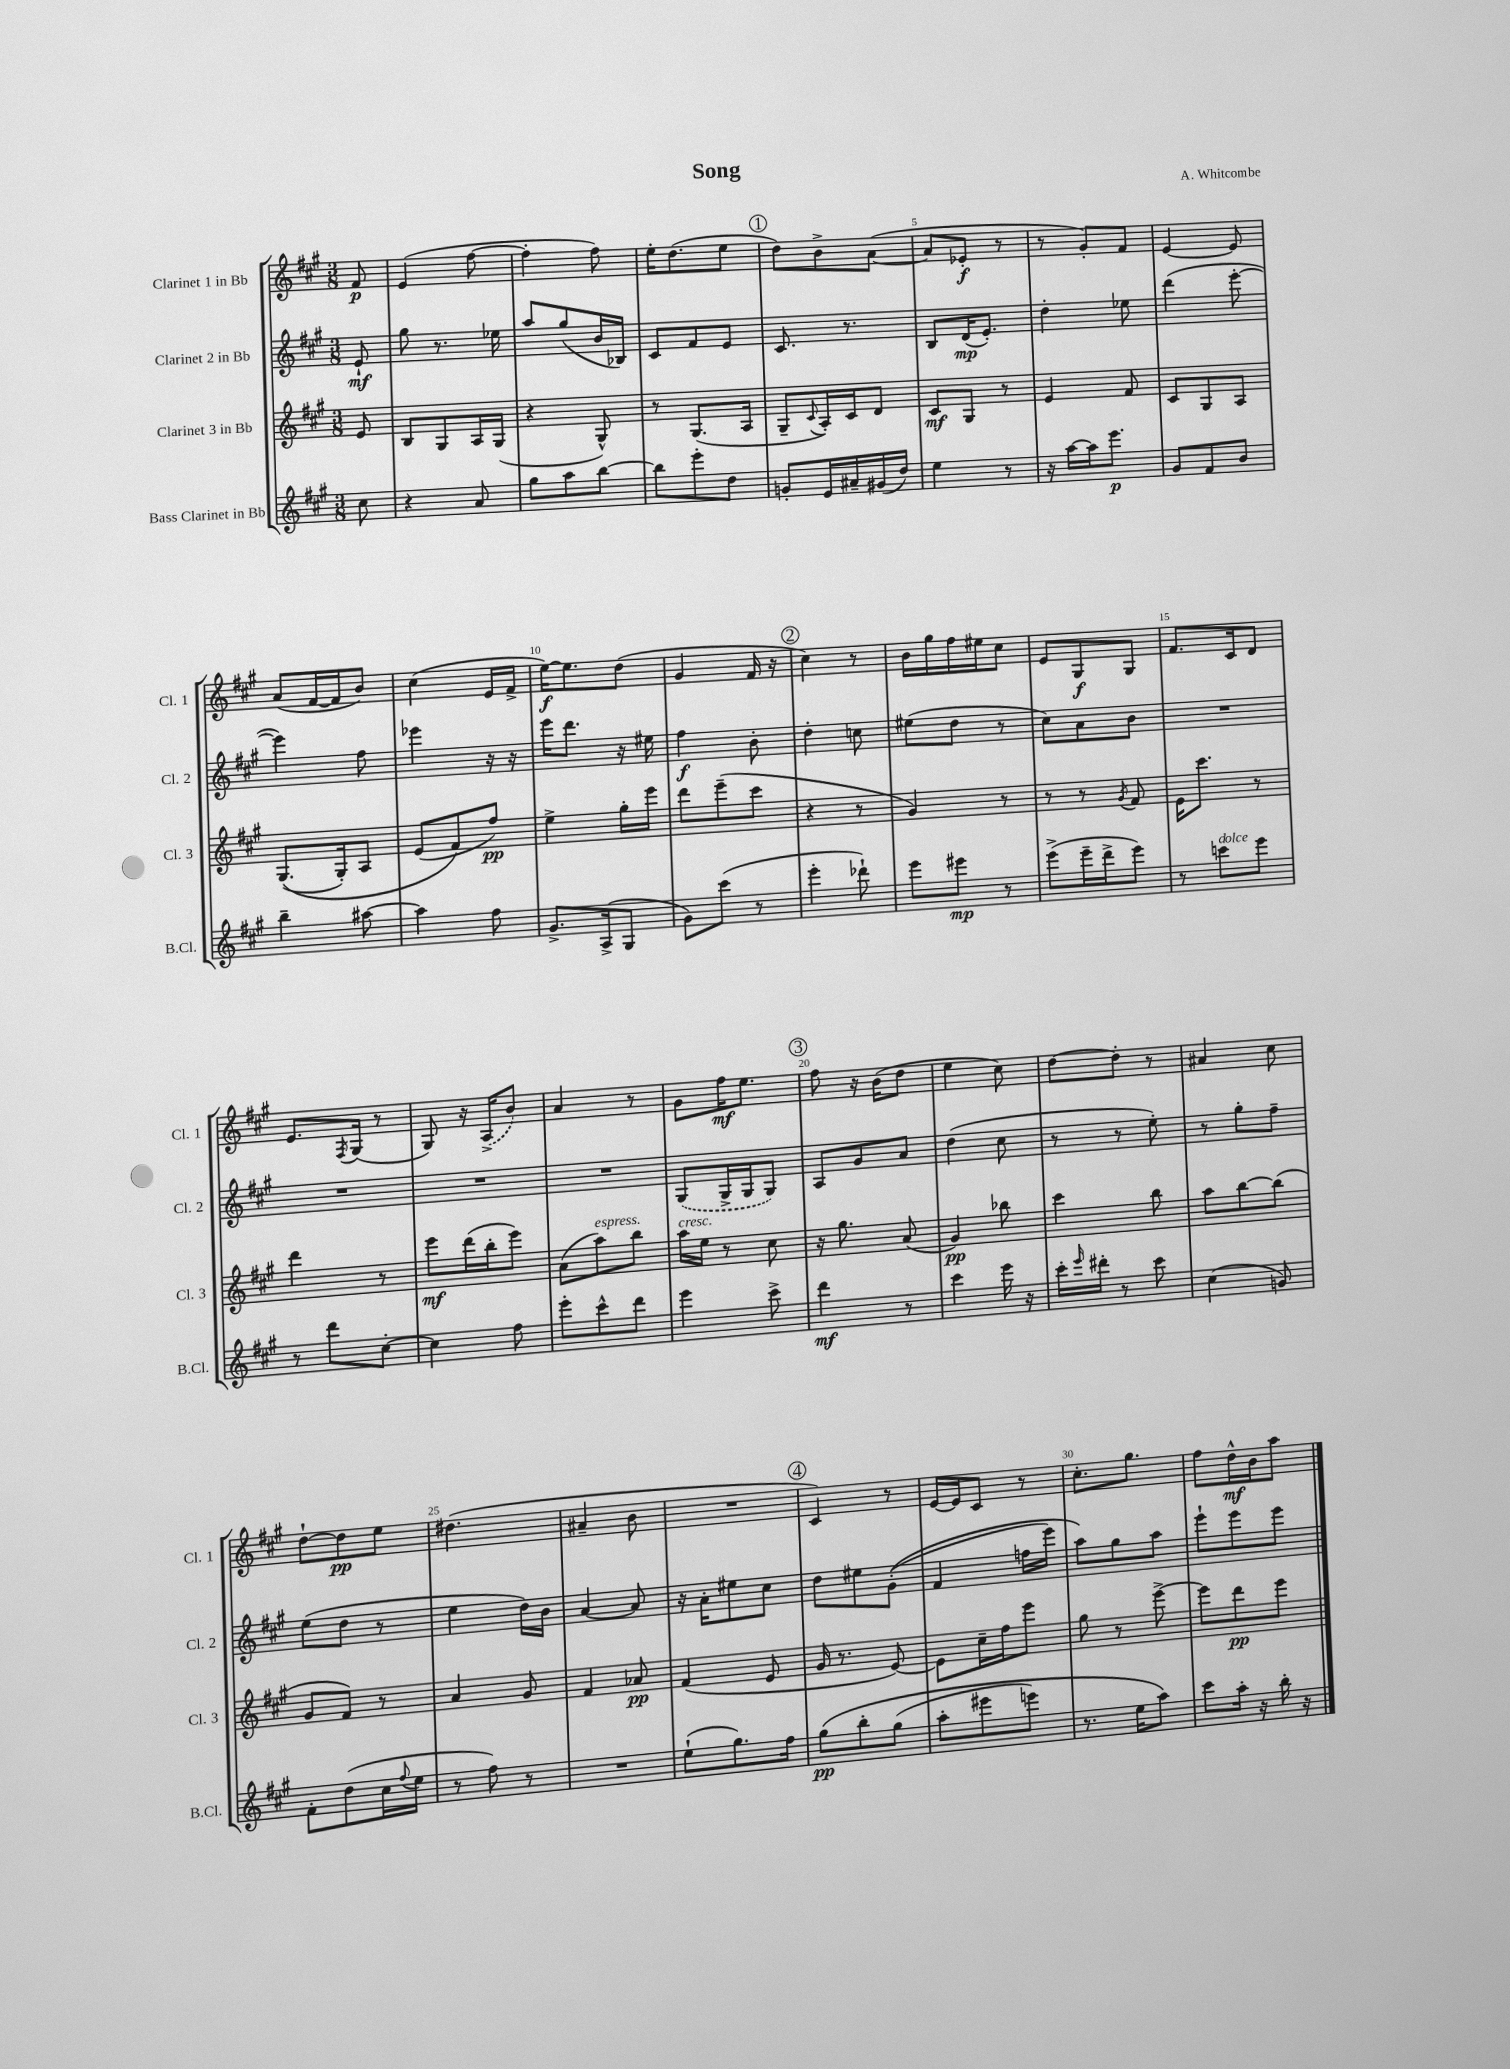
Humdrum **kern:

**kern	**kern	**kern	**kern
*staff4	*staff3	*staff2	*staff1
*clefG2	*clefG2	*clefG2	*clefG2
*k[f#c#g#]	*k[f#c#g#]	*k[f#c#g#]	*k[f#c#g#]
*M3/8	*M3/8	*M3/8	*M3/8
8cc#\	8e/	8e`/	8f#/
=	=	=	=
4r	8B/L	8gg#\	(4e/
.	8G#/	8.r	.
8a/	16A/L	.	[8ff#\
.	(16G#/JJ	16ee-\	.
=	=	=	=
8gg#\L	4r	8aa/L	4ff#'\]
8aa\	.	(8gg#/	.
[8bb\J	8G#^^/)	16b/L	8ff#\)
.	.	16B-/JJ)	.
=	=	=	=
8bb\]L	8r	8c#/L	16ee'\LK
.	.	.	(8.dd\
8eee'\	(8.G#/L	8f#/	.
8dd\J	.	8e/J	8ee\J
.	16A/Jk	.	.
=	=	=	=
8g'/L	8G#~/L	8.c#/	8dd\L)
.	8qqc#/	.	.
16e/L	16A'/L)	.	8b^\
16a#~/	16c#/J	8.r	.
(16g#/	8d/J	.	([8a\J
16dd/JJ)	.	.	.
=	=	=	=
4ee\	8c#/L	8B/L	8a/]L
.	8G#/J	(16d/K	8e-'/J
.	.	8.e'/J)	.
8r	8r	.	8r
=	=	=	=
16r	4e/	4dd'\	8r
[16aa\LL	.	.	.
16aa\]J	.	.	8g#'/L)
8.eee\J	.	.	.
.	8f#/	8ee-\	8f#/J
=	=	=	=
8g#/L	8c#/L	(4ddd\	[4e/
8f#/	8G#/	.	.
8b/J	8A/J	[8eee'\	8e/]
=	=	=	=
4bb~\	&((8.G#/L	4eee\])	(8a/L
.	.	.	[16f#/L
.	16G#'/k)	.	16f#/]J
[8aa#\	8A/J	8ff#\	8b/J)
=	=	=	=
4aa#\]	(8e/L	4eee-\	(4cc#\
.	8f#/&)	.	.
8ff#\	8ff#/J)	16r	16e/LL
.	.	16r	16f#^/JJ
=	=	=	=
8.g#^/L	4ee^\	16eee\LK	[16ee\LK)
.	.	8.ddd\J	8.ee\]
(16A^/k	.	.	.
8G#/J	16gg#'\LL	16r	(8dd\J
.	16eee\JJ	16ee#\	.
=	=	=	=
8g#\L)	8ddd\L	4ff#\	4g#/
(8ccc#\J	(8eee~\	.	.
8r	8ccc#\J	8b'\	16f#/
.	.	.	16r
=	=	=	=
4eee'\	4r	4dd'\	4cc#\)
8ddd-`\)	8r	8cc\	8r
=	=	=	=
8eee\L	4g#/)	(8ee#\L	16b\LL
.	.	.	16gg#\
8eee#\J	.	8dd\J	16ff#\
.	.	.	16ee#\J
8r	8r	8r	8cc#\J
=	=	=	=
(8eee^\L	8r	8cc#\L)	8e/L
16eee~\L	8r	8a\	8G#/
16ddd^\J	.	.	.
.	8qg#/	.	.
8eee\J)	8f#/	8b\J	8G#/J
=	=	=	=
8r	16e\LK	4.r	8.f#/L
.	8.ccc#\J	.	.
8ccc\L	.	.	.
.	.	.	16c#/k
8eee\J	8r	.	8d/J
=	=	=	=
8r	4ddd\	4.r	8.e/L
8ddd\L	.	.	.
.	.	.	8qF#/
.	.	.	(16G#/Jk
[8cc#'\J	8r	.	8r
=	=	=	=
4cc#\]	8eee\L	4.r	8G#/)
.	(16ddd\L	.	16r
.	16bb'\J	.	(16A^/LK
8ff#\	8eee\J)	.	8b/J)
=	=	=	=
8eee'\L	(8a\L	4.r	4a/
8ccc#^^\	8aa\)	.	.
8ddd\J	8bb\J	.	8r
=	=	=	=
4eee\	16aa\LL	(8G#/L	8g#\L
.	16ee\JJ	.	.
.	8r	16G#^/L	16ff#\K
.	.	16G#/J	8.ee\J
8ccc#^\	8cc#\	8G#/J)	.
=	=	=	=
4ddd\	16r	8A/L	8ff#\
.	8.gg#\	.	.
.	.	8g#/	16r
.	.	.	(16b\LK
8r	(8a/	8a/J	8dd\J
=	=	=	=
4ccc#\	4g#/)	(4dd\	4ee\
16eee\	8bb-\	8cc#\	8cc#\)
16r	.	.	.
=	=	=	=
16ccc#'\LL	4ccc#\	8r	[8dd\L
16qqeee/	.	.	.
16ddd#'\JJ	.	.	.
8r	.	8r	8dd'\]J
8ccc#\	8bb\	8ee'\)	8r
=	=	=	=
(4cc#\	8aa\L	8r	4a#/
.	[8bb\	8gg#'\L	.
8g/)	(8bb\]J	8ff#~\J	8cc#\
=	=	=	=
8f#'\L	8g#/L	(8ee\L	[8dd`\L
(8dd\	8f#/J)	8dd\J	8dd\]
16cc#\L	8r	8r	8ee\J
8qqff#/	.	.	.
16ee\JJ	.	.	.
=	=	=	=
8r	4a/	4ee\	(4.dd#\
8ff#\)	.	.	.
8r	8g#/	16dd\LL)	.
.	.	16b\JJ	.
=	=	=	=
4.r	4f#/	[4a/	4a#~/
.	8a-/	8a/]	8b\
=	=	=	=
(8ee`\L	(4f#/	16r	4.r
.	.	16a'\LK	.
8.gg#\)	.	8ee#\	.
.	8e/	8cc#\J	.
16ff#\Jk	.	.	.
=	=	=	=
&(8gg#\L	16g#/	8dd\L	4c#/)
.	8.r	.	.
8bb'\	.	8ee#\	.
(8gg#\J	[8e/)	&((8g#'\J	8r
=	=	=	=
8aa'\L	8e\]L	4f#/	[16e/LL
.	.	.	16e/]J
8eee#\	16cc#~\L	.	8c#/J
.	16ff#\J	.	.
8eee\J)	8eee\J	16ff\LL	8r
.	.	16eee\JJ)	.
=	=	=	=
8.r	8gg#\	8aa\L&)	8.cc#'\L
.	8r	8gg#\	.
16ee\LK	.	.	8.gg#\J
8aa\J&)	[8eee^\	8aa\J	.
=	=	=	=
8ccc#\L	8eee\]L	8eee`\L	8ff#\L
16aa'\Jk	8ddd\	8eee\	16dd^^\L
16r	.	.	16b\J
16bb'\	8eee\J	8eee\J	8aa\J
16r	.	.	.
==	==	==	==
*-	*-	*-	*-
